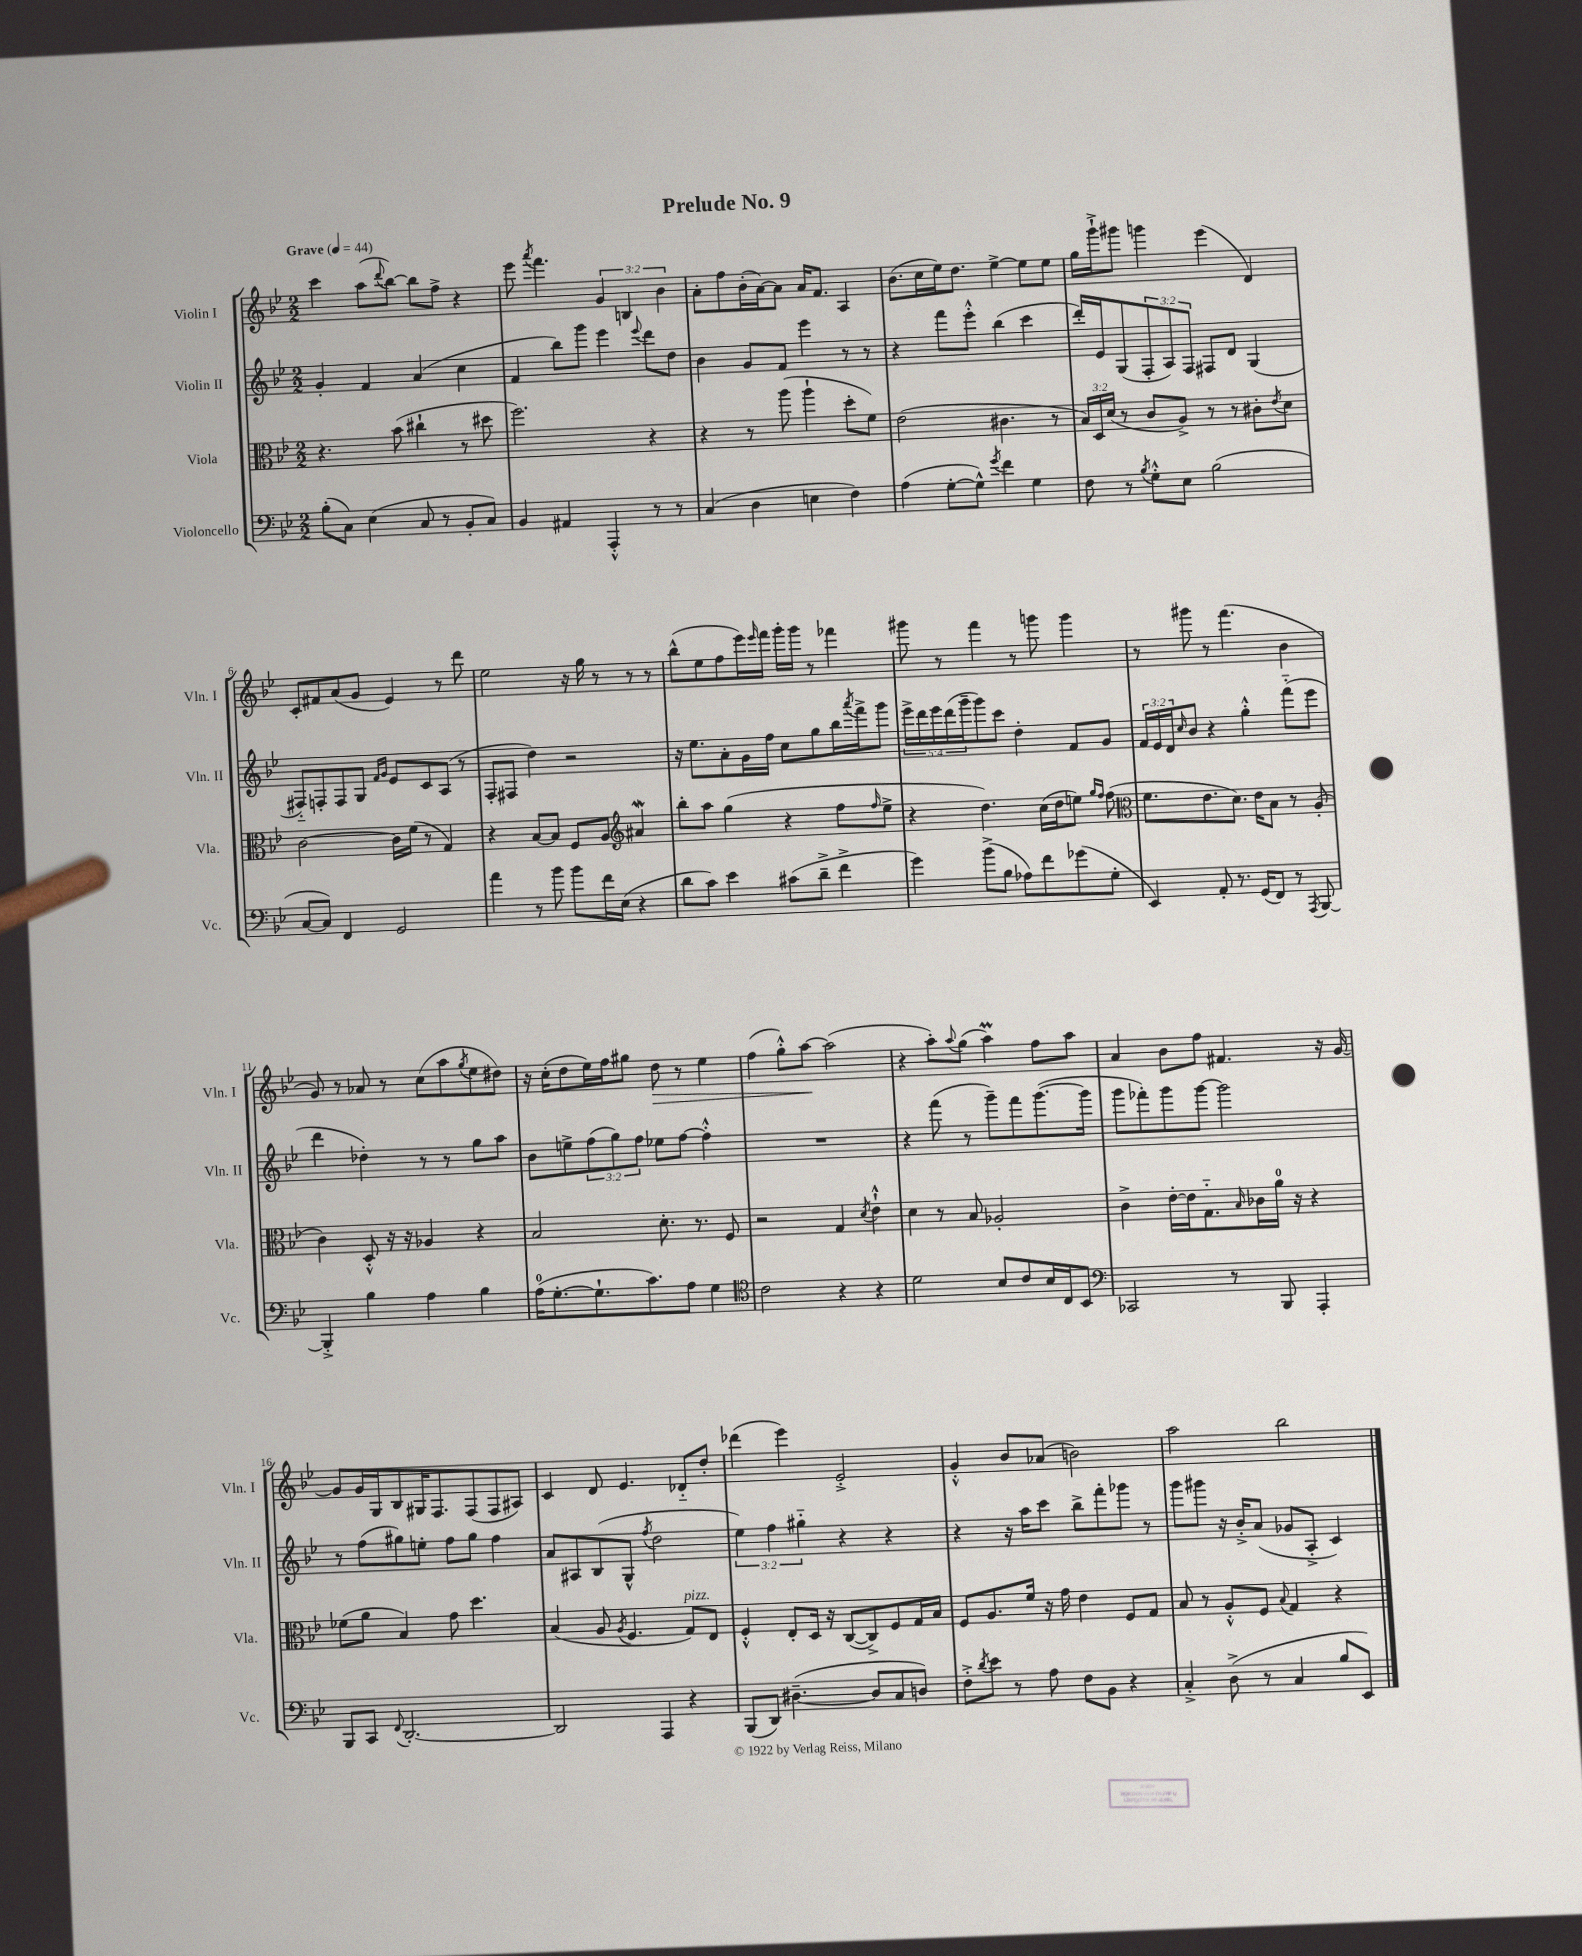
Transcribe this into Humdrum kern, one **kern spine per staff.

**kern	**kern	**kern	**kern
*staff4	*staff3	*staff2	*staff1
*clefF4	*clefC3	*clefG2	*clefG2
*k[b-e-]	*k[b-e-]	*k[b-e-]	*k[b-e-]
*M2/2	*M2/2	*M2/2	*M2/2
*MM44	*MM44	*MM44	*MM44
(8B-'\L	4.r	4g'/	4ccc\
8C\J)	.	.	.
(4E-\	.	4f/	(8aa\L
.	.	.	8qqddd/
.	(8b-\	.	[8bb-\J)
8C/	4cc#`\	(4a/	8bb-\]L
8r	.	.	8ff^\J
8BB-'/L	8r	4cc\	4r
8C/J)	8dd#\	.	.
=	=	=	=
4BB-/	2.ff\)	4f/	8eee-\
.	.	.	8qaaa/
.	.	.	4.fff\
4AA#/	.	8bb-\L)	.
.	.	8ggg\J	.
4AAA'^^/	.	4eee-\	6g/
.	.	.	6B/
.	.	8qqeee-/	.
8r	4r	8ddd\L	.
.	.	.	6b-\
8r	.	8dd\J	.
=	=	=	=
(4C/	4r	4b-\	8a'\L
.	.	.	8ff\
4D\	8r	8g/L	(16b-'\L
.	.	.	[16a\J)
.	(8aa\	8f/J	8a\]J
4E\	4aa`\	4eee-\	16a/LK
.	.	.	8.f/J
4F\)	8dd'\L	8r	4A/
.	8f\J)	8r	.
=	=	=	=
(4A\	(2e-\	4r	(8.b-\L
.	.	.	16cc\L
[8G'\L	.	8fff\L	16ee-\J)
.	.	.	8.dd\J
8G^^\]J)	.	8eee-'^^\J	.
8qg/	.	.	.
4f\	4.c#\	(4bb-\	[4ee-^\
4G\	.	4ccc\	8ee-\]L
.	8r	.	8ee-\J
=	=	=	=
8F\	24B-/LL)	16ddd'/LL)	16gg\LL
.	24D/	.	.
.	.	16e-/J	16ggg`^\J
.	(24d/JJ	.	.
8r	8r	(8G/	8ggg#\J
8qB-/	.	.	.
8G'^^\L	8c/L	12F'/	4ggg\
.	.	12A/)	.
8E-\J	8A^/J)	.	.
.	.	12F/J	.
(2B-\	8r	8F#/L	(4eee-\
.	8r	8d/J	.
.	8c#'\L	(4G/	4d/)
.	8qe-/	.	.
.	8d\J	.	.
=	=	=	=
[8C/L	[2c\	8F#'~/L)	8c'/L
8C/]J)	.	8F'/	8f#/
4FF/	.	8F/	(8a/
.	.	8G/J	8g/J
.	.	16qqf/LL	.
.	.	16qqg/JJ	.
2GG/	16c\]LL	8e-/L	4e-/)
.	(16f\JJ	.	.
.	8r	8c/	.
.	4G/)	(8A/J	8r
.	.	8r	8ddd\
=	=	=	=
4a\	4r	8F'/L	2ee-\
.	.	8F#/J	.
8r	[8B-/L	4dd\)	.
8b-\	8B-/]J	.	.
8b-\L	8F/L	2r	16r
.	.	.	16gg\
16f\L	8A/J	.	8r
(16E-\JJ	.	.	.
*	*clefG2	*	*
4r	4a#/	.	8r
.	.	.	8r
=	=	=	=
8d\L	8bb-'\L	16r	(8bb-^^\L
.	.	8.ee-\L	.
8c\J)	8aa\J	.	8ee-\
4e-\	(4gg\	8a'\	8ff\
.	.	16g\L	16eee-\L)
.	.	.	16qqeee-/
.	.	16ff\JJ	16fff\JJ
(8c#\L	4r	8cc\L	16ggg'\LL
.	.	.	16ggg\JJ
8d~^\J	.	8gg\	8r
4f^\	8ff\L	16bb-\L	4fff-\
.	.	8qaaa/	.
.	.	16fff^\J	.
.	16qqff/	.	.
.	8ee-^\J	8ggg\J	.
=	=	=	=
4g\)	4r	20eee-^\LL	8ggg#\
.	.	20ddd\	.
.	.	20eee-\	.
.	.	.	8r
.	.	(20ddd\	.
.	.	20ggg~\J	.
(8b-^\L	4.dd\)	8ggg\)	4fff\
8B-\J	.	8ccc\J	.
8A-\L)	.	4dd'\	8r
8f\	(16cc\LL	.	8ggg\
.	16dd\J	.	.
(8g-\	8ee\J)	8f/L	4ggg\
.	16qqgg/LL	.	.
.	16qqff/JJ	.	.
8G'\J	(8ff\	8g/J	.
=	=	=	=
*	*clefC3	*	*
4EE-/)	8.f\L	24f/LL	8r
.	.	24e-/	.
.	.	24d/J	.
.	.	16qqcc/	.
.	.	8b-/J	8ggg#\
.	8.e-\	.	.
8AA'/	.	4r	8r
8.r	8.d\J)	.	(4.fff\
.	.	4gg'^^\	.
(16GG/LK	16e-\LK	.	.
8FF/J)	8B-\J	.	.
8r	8r	(8fff'~\L	4b-\
8qAAA/	.	.	.
[8BBB-/	(8A'/	8eee-\J	.
=	=	=	=
4BBB-'^/]	4c\)	4ddd\	8g/)
.	.	.	8r
4B-\	8D'^^/	4dd-'\)	8a-/
.	16r	.	8r
.	16r	.	.
4A\	4A-/	8r	(8cc\L
.	.	8r	8aa\
.	.	.	8qgg/
4B-\	4r	8gg\L	8ee-\
.	.	8aa\J	8dd#\J)
=	=	=	=
(16A\LK	2B-/	8b-\L	16r
[8.G'\	.	.	(16cc'\LK
.	.	8ee^\	8dd\
8.G`\]	.	(12ff\	16ee-\L)
.	.	.	16ff\J
.	.	12gg\)	.
.	.	.	8gg#\J
.	.	12ff\J	.
8.c\)	.	.	.
.	8.d'\	8ee-\L	8dd\
8A\J	.	[8ff\J	8r
.	8.r	.	.
4G\	.	4ff'^^\]	4ee-\
.	8F/	.	.
=	=	=	=
*clefC4	*	*	*
2c\	2r	1r	(4ff\
.	.	.	8gg'^^\L)
.	.	.	[8aa\J
4r	4G/	.	(2aa\]
.	8qd/	.	.
4r	4e-`^^\	.	.
=	=	=	=
2d\	4d\	4r	4r
.	8r	(8fff\	8aa'\L)
.	.	.	8qqaa/
.	8B-/	8r	(8gg\J
8B-/L	2A-'/	8ggg~\L)	4aa\)
8c/	.	8fff\	.
16B-/L	.	([8.ggg\	8ff\L
16C/J	.	.	.
8BB-/J	.	.	8aa\J
.	.	16ggg\]Jk	.
=	=	=	=
*clefF4	*	*	*
2CC-/	4c^\	8ggg\L	4a/
.	.	8fff-'\)	.
.	[16e-'\LL	8ggg\	8b-\L
.	16e-\]J	.	.
.	8.G'~\	[8ggg\J	8ff\J
8r	.	2ggg\]	4.f#/
.	16qqB-/	.	.
.	16c-\L	.	.
8BBB-/	16a\JJ	.	.
.	16r	.	.
4AAA'/	4r	.	.
.	.	.	16r
.	.	.	[16g/
=	=	=	=
8BBB-/L	(8f-\L	8r	8g/]L
8CC/J	8a\J	(8ff\L	16g/L
.	.	.	16G/J
8qqFF/	.	.	.
[2.DD'/	4B-/)	8gg#\)	8B-/
.	.	8ee'\J	16G#/K
.	.	.	8.F/
.	8g\	8ff\L	.
.	4.dd\	8gg#\J	(8F/
.	.	4ff\	8F/
.	.	.	8A#/J)
=	=	=	=
2DD/]	(4B-/	8a/L	4c/
.	.	8A#/	.
.	8A/	(8B-/	8d/
.	8qA/	.	.
.	4.F/	8G^^/J	4.e-/
.	.	8qff/	.
4AAA/	.	2dd\	.
4r	8G/L)	.	8d-'~/L
.	8E-/J	.	8dd'/J
=	=	=	=
(8BBB-/L	4F'^^/	6ee-\)	(4ddd-\
8DD/J)	.	.	.
.	.	6ff\	.
([4.D#~\	8E-'/L	.	4eee-\)
.	.	6gg#'~\	.
.	16D/Jk	.	.
.	16r	.	.
.	([8C/L	4r	2e-'^/
8D#/]L	8C^/])	.	.
8C/	8F/	4r	.
8D/J)	16G/L	.	.
.	16B-/JJ	.	.
=	=	=	=
8F'^\L	8F/L	4r	4g'^^/
8qd/	.	.	.
8e-\J	8.A/	.	.
8r	.	16r	8b-/L
.	16f/Jk	16aa\LK	.
8A\	16r	8ccc\J	(8a-/J
.	16g\	.	.
8F\L	4e-\	8bb-^\L	2b\)
8BB-\J	.	8fff'\	.
4r	8F/L	8ggg-\J	.
.	8G/J	8r	.
=	=	=	=
4C'^/	8B-/	8ggg\L	2aa\
.	8r	8ggg#\J	.
(8D^\	8A'^^/L	16r	.
.	.	16b-'^/LK	.
8r	8F/J	(8a/J	.
.	8qqB-/	.	.
4C/	4G/	8g-/L	2bb-\
.	.	8A'^/J	.
8B-/L	4r	4c/)	.
8EE-/J)	.	.	.
==	==	==	==
*-	*-	*-	*-
